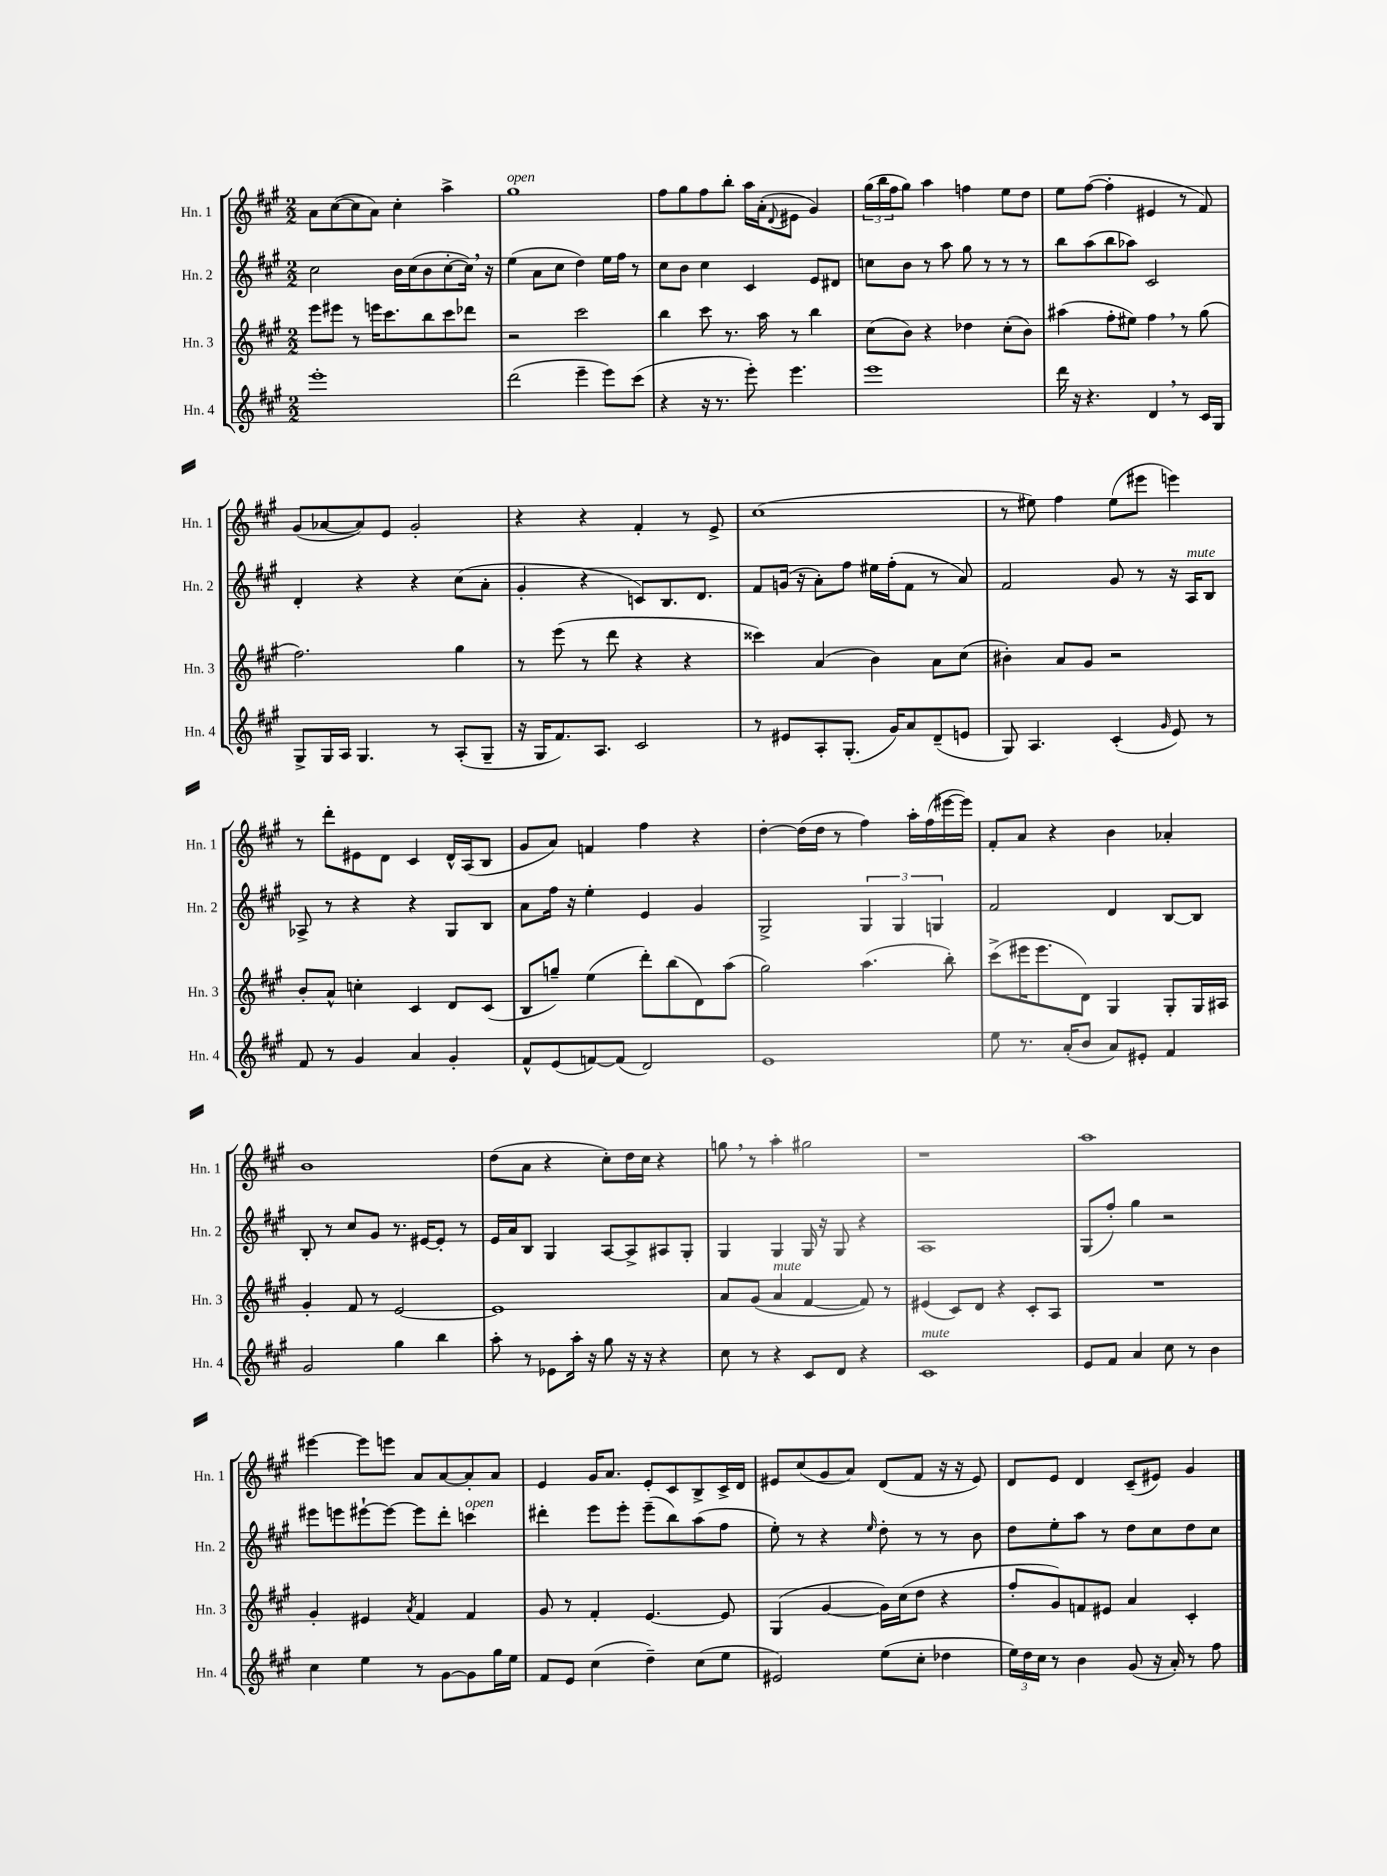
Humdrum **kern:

**kern	**kern	**kern	**kern
*part4	*part3	*part2	*part1
*staff4	*staff3	*staff2	*staff1
*I"Hn. 4	*I"Hn. 3	*I"Hn. 2	*I"Hn. 1
*I'Hn. 4	*I'Hn. 3	*I'Hn. 2	*I'Hn. 1
*clefG2	*clefG2	*clefG2	*clefG2
*k[f#c#g#]	*k[f#c#g#]	*k[f#c#g#]	*k[f#c#g#]
*M2/2	*M2/2	*M2/2	*M2/2
=19	=19	=19	=19
1eee'	8eee\L	2cc#\	8a\L
.	8eee#X\J	.	([8cc#\
.	8r	.	8cc#\]
.	16eeen\KL	.	8a\J)
.	8.ccc#\	.	.
.	.	16b\LL	4cc#'\
.	.	(16cc#\J	.
.	8bb\	8b\	.
.	8ccc#\	[8cc#'\	4aa^\
.	8ddd-X\J	16cc#,\Jk])	.
.	.	16r	.
=20	=20	=20	=20
!	!	!	!LO:TX:a:i:t=open
(2ddd\	2r	(4ee\	1gg#
.	.	8a\L	.
.	.	8cc#\J	.
4eee~\	2ccc#\	4dd\)	.
8eee\L)	.	16ee\LL	.
.	.	16ff#\JJ	.
(8ccc#\J	.	8r	.
=21	=21	=21	=21
4r	4bb\	8cc#\L	8ff#\L
.	.	8b\J	8gg#\
16r	8ccc#\	4cc#\	8ff#\
8.r	.	.	.
.	8.r	.	8bb'\J
8eee'\)	.	4c#/	16aa\LL
.	16aa\	.	(16a'\J
.	.	.	8qqd/
4.eee\	8r	.	8e#X\J
.	4bb\	8e/L	4g#/)
.	.	8d#X/J	.
=22	=22	=22	=22
1eee	(8cc#\L	8ccn\L	(24gg#\LL
.	.	.	24bb\
.	.	.	24ff#\J
.	8b\J)	8b\J	8gg#\J)
.	4r	8r	4aa\
.	.	8aa\	.
.	4dd-X\	8gg#\	4ffn\
.	.	8r	.
.	(8cc#'\L	8r	8ee\L
.	8b\J)	8r	8dd\J
=23	=23	=23	=23
16ddd\	(4aa#X\	8bb\L	8ee\L
16r	.	.	.
4.r	.	(8aa\	([8ff#\J
.	8ff#'\L	8bb\	4ff#'\]
.	8ee#X\J)	8aa-X\J)	.
4d,/	4ff#,\	2c#/	4e#X/
8r	8r	.	8r
16c#/LL	(8gg#\	.	8f#/)
16G#/JJ	.	.	.
!!LO:LB:g=z
=24	=24	=24	=24
8G#^/L	2.ff#\)	4d'/	(8g#/L
16G#/L	.	.	[8a-X/
16A/JJ	.	.	.
4.G#/	.	4r	8a-/])
.	.	.	8e/J
.	.	4r	2g#'/
8r	.	.	.
(8A'/L	4gg#\	(8cc#\L	.
8G#~/J	.	8a'\J	.
=25	=25	=25	=25
16r	8r	4g#'/	4r
16G#/KL	.	.	.
8.f#/)	(8eee\	.	.
.	8r	4r	4r
8.A/J	.	.	.
.	8ddd\	.	.
2c#/	4r	8cn/L)	4f#'/
.	.	8.B/	.
.	4r	.	8r
.	.	8.d/J	.
.	.	.	8e^/
=26	=26	=26	=26
8r	4ccc##X\)	8f#/L	(1cc#
8e#X/L	.	(16gn/Jk	.
.	.	16r	.
8A'/	(4a/	8a'\L)	.
(8.G#'/J	.	8ff#\J	.
.	4b\)	16ee#X\LL	.
16g#/KL)	.	(16ff#'\J	.
8a/	.	8f#\J	.
(8d~/	8a\L	8r	.
8en/J	(8cc#\J	8a/)	.
=27	=27	=27	=27
8G#/)	4b#X'\)	2f#/	8r
4.A/	.	.	8ee#X\)
.	8a/L	.	4ff#\
.	8g#/J	.	.
(4c#'/	2r	8g#/	(8ee#\L
.	.	8r	8eee#X\J
16qqg#/	.	.	.
8e/)	.	16r	4eeen\)
!	!	!LO:TX:a:i:t=mute	!
.	.	16A/KL	.
8r	.	8B/J	.
!!LO:LB:g=z
=28	=28	=28	=28
8f#/	8b'/L	8A-X^/	8r
8r	8a^^/J	8r	8ddd'\L
4g#/	4ccn'\	4r	8e#X\
.	.	.	8d\J
4a/	4c#/	4r	4c#/
4g#'/	8d/L	8G#/L	16d^^/LL
.	.	.	(16A/J
.	(8c#/J	8B/J	8B/J
=29	=29	=29	=29
8f#^^/L	8B/L	8a\L	8g#/L
(8e/	8ggn~/J)	16ff#\Jk	8a/J)
.	.	16r	.
[8fn/)	(4ee\	4ee'\	4fn/
(8f/J]	.	.	.
2d/)	8ddd'\L)	4e/	4ff#\
.	(8bb\	.	.
.	8d\)	4g#/	4r
.	(8aa\J	.	.
=30	=30	=30	=30
1e	2gg#\)	2G#^/	[4dd'\
.	.	.	(16dd\LL]
.	.	.	16dd\JJ
.	.	.	8r
.	(4.aa\	6G#/	4ff#\)
.	.	6G#/	.
.	.	.	16aa'\LL
.	.	.	(16ff#\
.	.	6Gn/	.
.	8bb'\)	.	[16eee#X\
.	.	.	16eee#\JJ])
=31	=31	=31	=31
8ee\	(8ccc#^\L	2f#/	8f#'/L
8.r	16eee#X\K	.	8a/J
.	8.eee#\	.	.
.	.	.	4r
(16a'/KL	.	.	.
8b/J	8d\J)	.	.
8a/L)	4G#/	4d/	4b\
8e#X'/J	.	.	.
4f#/	8G#'/L	[8B/L	4a-X'/
.	16G#/L	8B/J]	.
.	16A#X/JJ	.	.
!!LO:LB:g=z
=32	=32	=32	=32
2g#/	4g#'/	8B'/	1b
.	.	8r	.
.	8f#/	8cc#/L	.
.	8r	8g#/J	.
4gg#\	[2e/	8.r	.
.	.	[16e#X/KL	.
4bb\	.	8e#'/J]	.
.	.	8r	.
=33	=33	=33	=33
8aa'\	1e]	16e/LL	(8dd\L
.	.	16a/J	.
8r	.	8B/J	8a\J
8e-X\L	.	4G#/	4r
16aa'\Jk	.	.	.
16r	.	.	.
8gg#\	.	[8A/L	8cc#'\L)
16r	.	8A^/]	16dd\L
16r	.	.	16cc#\JJ
4r	.	8A#X/	4r
.	.	8G#'/J	.
=34	=34	=34	=34
8cc#\	8a/L	4G#/	8ggn,\
8r	(8g#/J	.	8r
!	!LO:TX:a:i:t=mute	!	!
4r	4a/	4G#/	4aa'\
8c#/L	[4f#/	16G#/	2gg#X\
.	.	16r	.
8d/J	.	8G#/	.
4r	8f#/])	4r	.
.	8r	.	.
=35	=35	=35	=35
!LO:TX:a:i:t=mute	!	!	!
1c#	(4e#X/	1A	1r
.	8c#/L)	.	.
.	8d/J	.	.
.	4r	.	.
.	8c#'/L	.	.
.	8A/J	.	.
=36	=36	=36	=36
8e/L	1r	(8G#/L	1aa
8f#/J	.	8ff#'/J)	.
4a/	.	4gg#\	.
8cc#\	.	2r	.
8r	.	.	.
4b\	.	.	.
!!LO:LB:g=z
=37	=37	=37	=37
4cc#\	4g#'/	8eee#X\L	[4eee#X\
.	.	8eeen\	.
4ee\	4e#X/	[8eee#X`\	8eee#\L]
.	.	8eee#\J_	8eeen\J
.	8qa/	.	.
8r	4f#/	8eee#\L]	8a/L
[8g#\L	.	8ddd'\J	[8a/
!	!	!LO:TX:a:i:t=open	!
8g#\]	4f#/	4cccn\	8a'/]
16gg#\L	.	.	8a/J
16ee\JJ	.	.	.
=38	=38	=38	=38
8f#/L	8g#/	4ddd#X'\	4e/
8e/J	8r	.	.
(4cc#\	4f#'/	8eee\L	16g#/KL
.	.	.	8.a/J
.	.	8eee'\J	.
4dd~\)	[4.e/	(8eee~\L	8e'/L
.	.	8bb\)	8c#/
(8cc#\L	.	(8aa\	8B^/
8ee\J	8e/]	8ff#\J	16c#^/L
.	.	.	16d/JJ
=39	=39	=39	=39
2e#X/)	(4G#/	8ee'\)	8e#X/L
.	.	8r	(8cc#/
.	[4g#/	4r	8g#/
.	.	.	8a/J)
.	.	16qqee/	.
(8ee\L	16g#\LL])	8dd'\	(8d/L
.	(16cc#\J	.	.
8cc#'\J	8dd\J	8r	8f#/J
4dd-X\	4r	8r	16r
.	.	.	16r
.	.	8b\	8e#/)
=40	=40	=40	=40
24ee\LL)	8ff#'/L	8dd\L	8d/L
24dd\	.	.	.
24cc#\JJ	.	.	.
8r	8g#/)	8ee'\	8e/J
4b\	8fn/	8aa\J	4d/
.	8e#X/J	8r	.
(8g#/	4a/	8dd\L	(8c#~/L
16r	.	8cc#\	8e#X/J)
16a'/)	.	.	.
8r	4c#'/	8dd\	4g#/
8ff#\	.	8cc#\J	.
==	==	==	==
*-	*-	*-	*-
